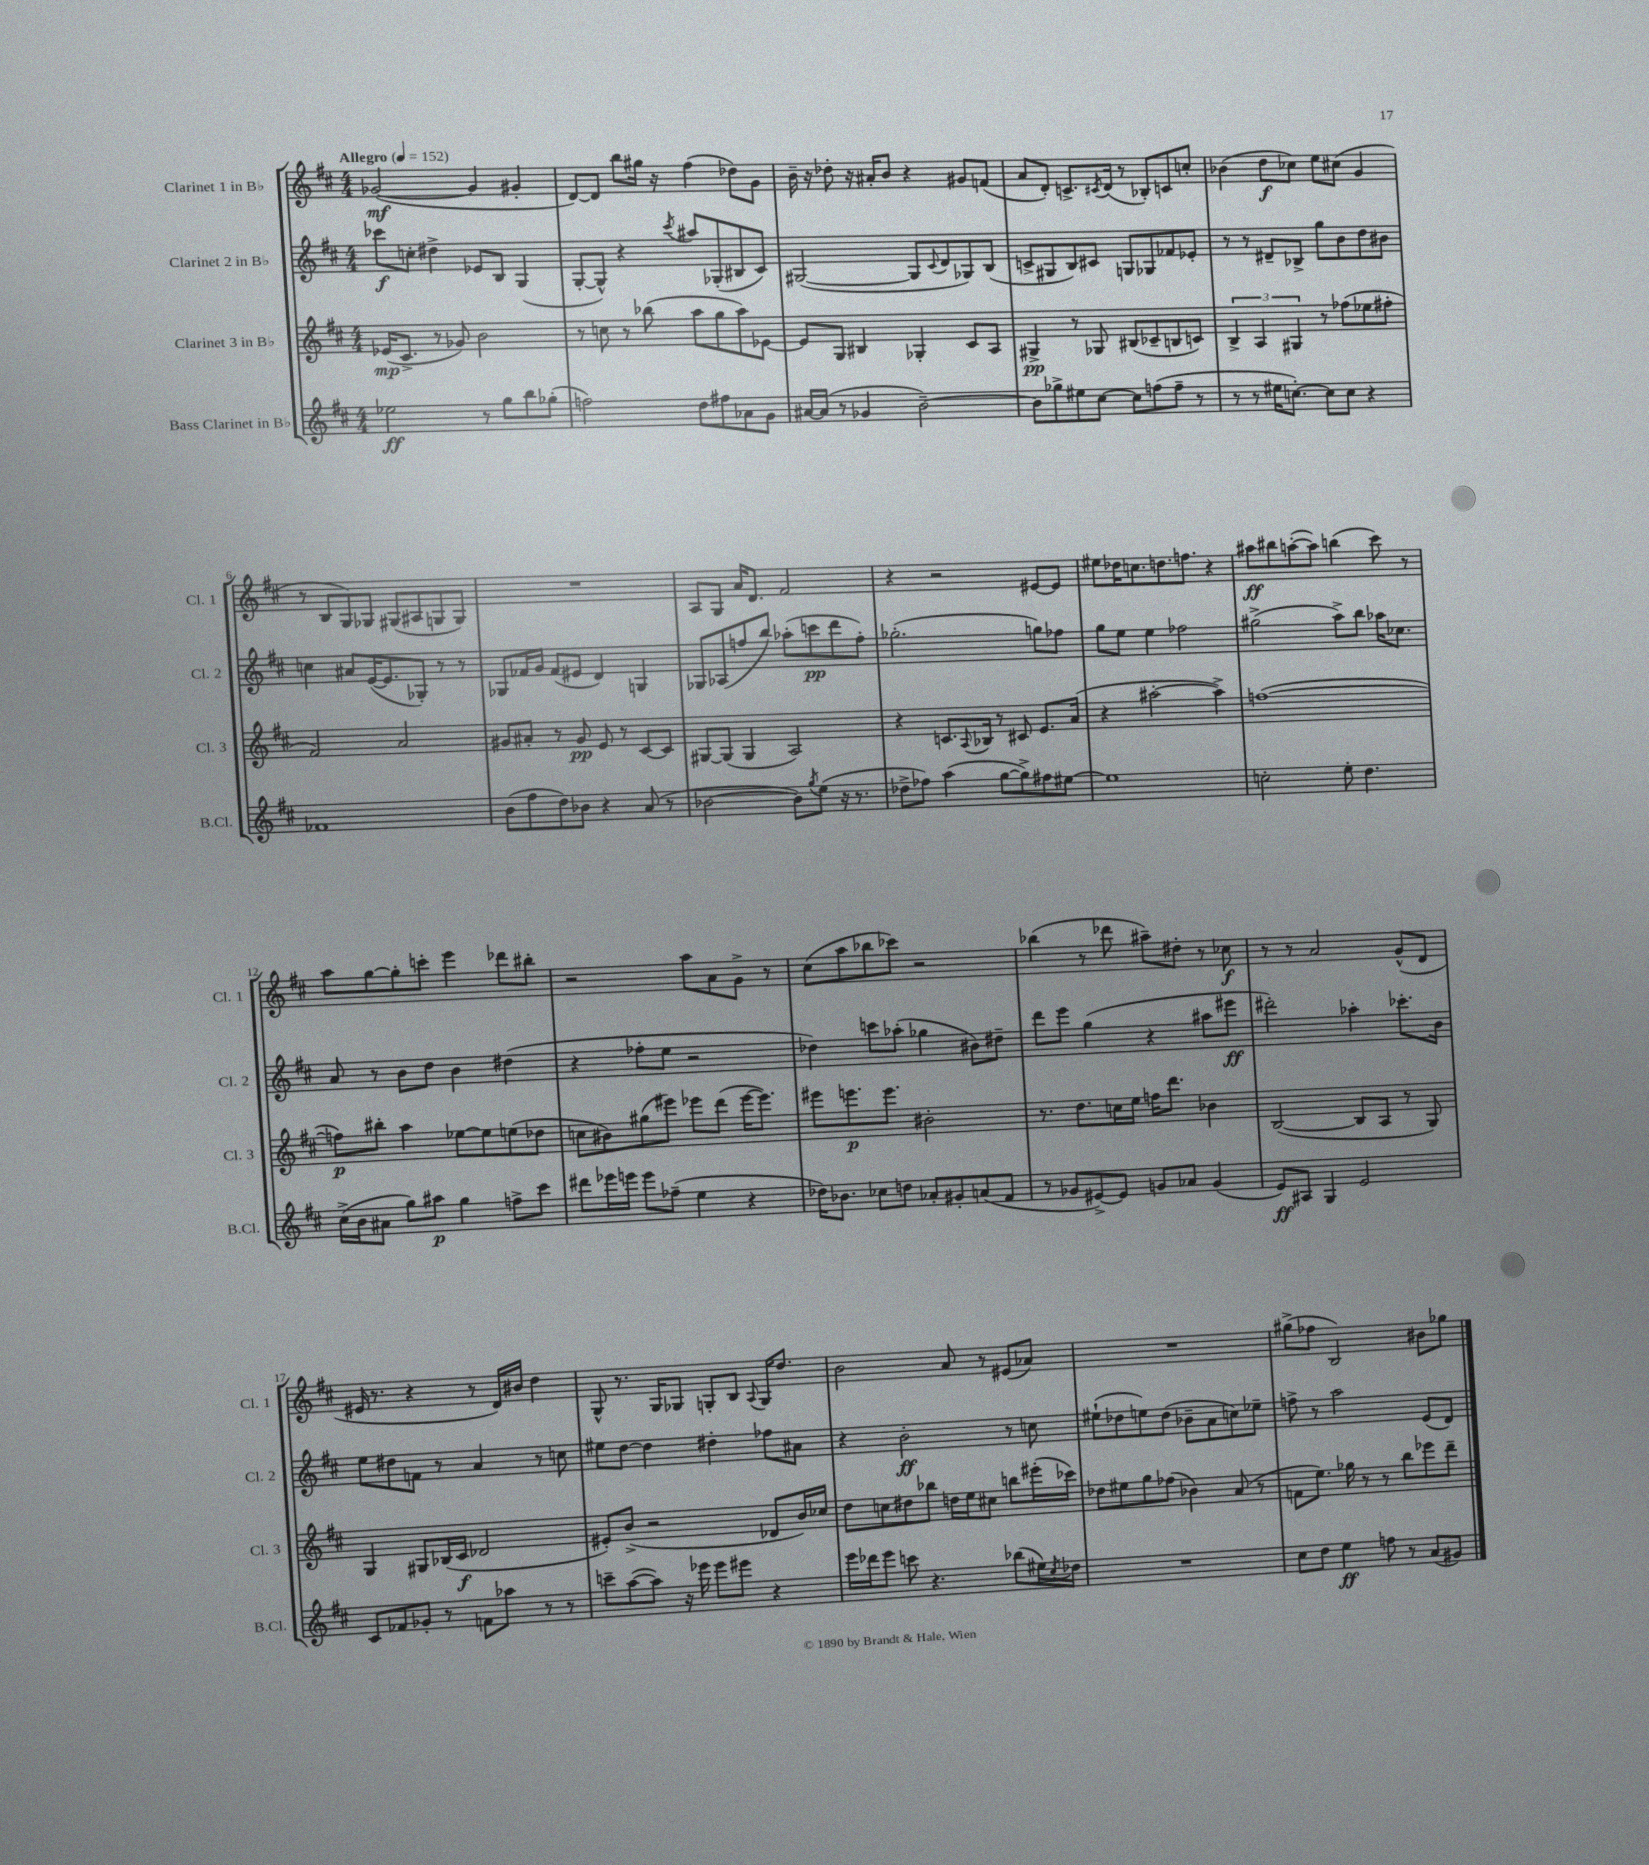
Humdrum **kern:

**kern	**dynam	**kern	**dynam	**kern	**dynam	**kern	**dynam
*part4	*part4	*part3	*part3	*part2	*part2	*part1	*part1
*staff4	*staff4	*staff3	*staff3	*staff2	*staff2	*staff1	*staff1
*I"Bass Clarinet in B♭	*	*I"Clarinet 3 in B♭	*	*I"Clarinet 2 in B♭	*	*I"Clarinet 1 in B♭	*
*I'B.Cl.	*	*I'Cl. 3	*	*I'Cl. 2	*	*I'Cl. 1	*
*clefG2	*	*clefG2	*	*clefG2	*	*clefG2	*
*k[f#c#]	*	*k[f#c#]	*	*k[f#c#]	*	*k[f#c#]	*
*M4/4	*	*M4/4	*	*M4/4	*	*M4/4	*
*MM152	*	*MM152	*	*MM152	*	*MM152	*
=1	=1	=1	=1	=1	=1	=1	=1
!	!	!	!	!	!	!LO:TX:a:B:t=Allegro	!
2ee-X\	ff	(16e-X/KL	mp	8ccc-X\L	f	([2g-X/	mf
.	.	8.c#^/J	.	.	.	.	.
.	.	.	.	8ccn'\J	.	.	.
.	.	8r	.	4dd#X^\	.	.	.
.	.	8g-X/)	.	.	.	.	.
8r	.	2b\	.	8e-X/L	.	4g-/]	.
8gg\L	.	.	.	8B/J	.	.	.
8bb\	.	.	.	(4G/	.	4g#X'/	.
(8gg-X'\J	.	.	.	.	.	.	.
=2	=2	=2	=2	=2	=2	=2	=2
2ffn\)	.	8r	.	[8G'/L	.	[8d/L)	.
.	.	8ccn\	.	8G^^/J])	.	8d/J]	.
.	.	8r	.	4r	.	8bb\L	.
.	.	(8bb-X\	.	.	.	16gg#X\Jk	.
.	.	.	.	.	.	16r	.
.	.	.	.	8qccc#/	.	.	.
8dd\L	.	8aa\L	.	8aa#X/L	.	(4ff#\	.
8ff#X\	.	8gg\	.	(8G-X'/	.	.	.
8a-X\	.	8aa\)	.	8B#X/	.	8dd-X\L)	.
8g\J	.	[8e-X\J	.	8c#/J)	.	8g\J	.
=3	=3	=3	=3	=3	=3	=3	=3
[16a#X/LL	.	8e-/L]	.	([2G#X/	.	16b~\	.
(16a#/JJ]	.	.	.	.	.	16r	.
8r	.	8G/J	.	.	.	8dd-X'\	.
4g-X/	.	4B#X/	.	.	.	16r	.
.	.	.	.	.	.	16a#X'/KL	.
.	.	.	.	.	.	8b/J	.
[2b~\)	.	4G-X'/	.	8G#/L]	.	4r	.
.	.	.	.	8qqc#/	.	.	.
.	.	.	.	8d/	.	.	.
.	.	8c#/L	.	8G-X/)	.	8g#X/L	.
.	.	8A/J	.	(8B/J	.	(8fn/J	.
=4	=4	=4	=4	=4	=4	=4	=4
8b\L]	.	4G#X^/	pp	8cn^/L	.	8a/L	.
8gg-X^\	.	.	.	8G#X/	.	8d'/J)	.
8ee#X\	.	8r	.	8B/)	.	8.cn^/L	.
[8cc#\J	.	8G-X/	.	8c#X/J	.	.	.
.	.	.	.	.	.	8qc#X/	.
.	.	.	.	.	.	(16d/Jk	.
8cc#\L]	.	(8B#X/L	.	8Gn/L	.	8r	.
(8ffn\	.	8c-X~/	.	8G-X/	.	8B-X'/L)	.
8ff~\J	.	8Bn/	.	8f-X/	.	8cn/	.
8r	.	8cn/J)	.	8e-X'/J	.	8ccn'/J	.
=5	=5	=5	=5	=5	=5	=5	=5
8r	.	6B^/	.	8r	.	(4b-X\	.
8r	.	.	.	8r	.	.	.
.	.	6A/	.	.	.	.	.
16ee#X\KL	.	.	.	8d#X~/L	.	8dd\L	f
[8.ccn'\J)	.	.	.	.	.	.	.
.	.	6G#X/	.	.	.	.	.
.	.	.	.	8B-X^/J	.	8cc-X\J)	.
8cc\L]	.	8r	.	8gg\L	.	8ee\L	.
8cc\J	.	(8ff-X\L	.	8b\	.	(8cc#X\J	.
4r	.	8ee-X\	.	8dd\	.	4g/	.
.	.	8ff#X'\J	.	8b#X\J	.	.	.
!!LO:LB:g=z
=6	=6	=6	=6	=6	=6	=6	=6
1f-X	.	2f#/)	.	4ccn\	.	8r	.
.	.	.	.	.	.	8B/L	.
.	.	.	.	8a#X/L	.	8G/)	.
.	.	.	.	([16e/K	.	8G-X/J	.
.	.	.	.	8.e/]	.	.	.
.	.	2a/	.	.	.	(8G#X/L	.
.	.	.	.	8G-X'/J)	.	8A#X/	.
.	.	.	.	8r	.	8Gn/	.
.	.	.	.	8r	.	8G/J)	.
=7	=7	=7	=7	=7	=7	=7	=7
(8b\L	.	8g#X/L	.	8G-X/L	.	1r	.
8ff#\	.	8a#X'/J	.	16f-X/L	.	.	.
.	.	.	.	16g/JJ	.	.	.
8dd\)	.	8r	.	(8f-/L	.	.	.
8b-X\J	.	8g#/	pp	8e#X/J	.	.	.
4r	.	8e/	.	4d/)	.	.	.
.	.	8r	.	.	.	.	.
(8a/	.	[8c#/L	.	4Gn/	.	.	.
8r	.	8c#/J]	.	.	.	.	.
=8	=8	=8	=8	=8	=8	=8	=8
[2b-X\	.	[8G#X/L	.	8G-X/L	.	8A/L	.
.	.	(8G#/J]	.	(8A-X/	.	8G/J	.
.	.	4G#/	.	8ffn/	.	16a/KL	.
.	.	.	.	.	.	8.d/J	.
.	.	.	.	8bb/J)	.	.	.
8b-\L])	.	2A/)	.	(8aa-X'\L	.	2f#/	.
8qgg/	.	.	.	.	.	.	.
(8ee\J	.	.	.	8cccn\	pp	.	.
16r	.	.	.	8ddd\	.	.	.
8.r	.	.	.	.	.	.	.
.	.	.	.	8ff'\J)	.	.	.
=9	=9	=9	=9	=9	=9	=9	=9
8dd-X^\L	.	4r	.	(2.gg-X'\	.	4r	.
8ff-X\J)	.	.	.	.	.	.	.
(4aa\	.	8.cn/L	.	.	.	2r	.
.	.	8qqA/	.	.	.	.	.
.	.	16B-X/Jk	.	.	.	.	.
[8gg\L	.	8r	.	.	.	.	.
8gg^\])	.	8c#X/	.	.	.	.	.
8ff#X\	.	8.e/L	.	8ggn\L)	.	[8e#X/L	.
[8ee#X\J	.	.	.	8ff-X\J	.	8e#/J]	.
.	.	(16a/Jk	.	.	.	.	.
=10	=10	=10	=10	=10	=10	=10	=10
1ee#]	.	4r	.	8gg\L	.	8ee#X\L	.
.	.	.	.	8ee\J	.	16dd-X\K	.
.	.	.	.	.	.	8.ccn\	.
.	.	[2aa#X'\	.	4ee\	.	.	.
.	.	.	.	.	.	8.ddn\	.
.	.	.	.	2ff-X\	.	.	.
.	.	.	.	.	.	8.ffn\J	.
.	.	4aa#^\])	.	.	.	4r	.
=11	=11	=11	=11	=11	=11	=11	=11
2ccn'\	.	([1ffn	.	(2gg#X^\	.	8aa#X\L	ff
.	.	.	.	.	.	8bb#X\	.
.	.	.	.	.	.	([8aan'\	.
.	.	.	.	.	.	8aa\J])	.
8ee'\	.	.	.	8aa^\L)	.	(4bbn\	.
4.dd\	.	.	.	8bb\J	.	.	.
.	.	.	.	16aa-X\KL	.	8ccc#\)	.
.	.	.	.	8.cc-X\J	.	.	.
.	.	.	.	.	.	8r	.
!!LO:LB:g=z
=12	=12	=12	=12	=12	=12	=12	=12
(16cc#^\LL	.	8ffn\L])	p	8a/	.	8aa\L	.
16b\J	.	.	.	.	.	.	.
8a#X\J	.	8bb#X'\J	.	8r	.	[8gg\	.
8gg\L)	.	4aa\	.	8b\L	.	8gg'\]	.
8aa#X\J	p	.	.	8dd\J	.	8cccn'\J	.
4gg\	.	[8ee-X\L	.	4b\	.	4eee\	.
.	.	8ee-\]	.	.	.	.	.
8ffn^\L	.	(8een\	.	(4dd#X\	.	8ddd-X\L	.
8ccc#\J	.	8dd-X\J	.	.	.	8bb#X'\J	.
=13	=13	=13	=13	=13	=13	=13	=13
8ddd#X\L	.	8ccn\L	.	4r	.	2r	.
16eee-X\L	.	8b#X\)	.	.	.	.	.
16eeen\JJ	.	.	.	.	.	.	.
8eee\L	.	(8gg#X\	.	8ff-X'\L	.	.	.
(8ff-X~\J	.	8eee#X\J)	.	8ee\J	.	.	.
4ee\	.	8eee-X\L	.	2r	.	8aa\L	.
.	.	(8ddd\J	.	.	.	8a\	.
4r	.	[16eee-\KL	.	.	.	8g^\J	.
.	.	8.eee-\J])	.	.	.	.	.
.	.	.	.	.	.	8r	.
=14	=14	=14	=14	=14	=14	=14	=14
16dd-X\KL)	.	8eee#X\L	.	4dd-X\)	.	(8cc#\L	.
8.b-X\J	.	.	.	.	.	.	.
.	.	8.eeen\	p	.	.	8aa\	.
8cc-X\L	.	.	.	8cccn\L	.	8bb-X\	.
.	.	8.eee\J	.	.	.	.	.
8ddn\J	.	.	.	(8aa-X'\J	.	8ccc-X\J)	.
8a-X'/L	.	2b#X'\	.	4gg-X\	.	2r	.
8g#X'/	.	.	.	.	.	.	.
(8an/	.	.	.	8b#X\L)	.	.	.
8f#/J	.	.	.	8dd#X~\J	.	.	.
=15	=15	=15	=15	=15	=15	=15	=15
8r	.	8.r	.	8ddd\L	.	(4bb-X\	.
8g-X/L	.	.	.	8eee\J	.	.	.
.	.	8.dd\L	.	.	.	.	.
[8e#X^/)	.	.	.	(4gg\	.	8r	.
8e#/J]	.	16ccn\L	.	.	.	8ddd-X\	.
.	.	16ee\JJ	.	.	.	.	.
8gn/L	.	16ffn\KL	.	4r	.	8aa#X~\L)	.
.	.	8.ddd\J	.	.	.	.	.
8a-X/J	.	.	.	.	.	8dd#X'\J	.
(4g/	.	4b-X\	.	8aa#X\L	.	8r	.
.	.	.	.	8eee#X\J	ff	8cc-X\	f
=16	=16	=16	=16	=16	=16	=16	=16
8e/L)	ff	([2B/	.	2ddd#X'\)	.	8r	.
8A#X/J	.	.	.	.	.	8r	.
4G/	.	.	.	.	.	2a/	.
2e/	.	8B/L]	.	4aa-X'\	.	.	.
.	.	8A/J	.	.	.	.	.
.	.	8r	.	8.ccc-X'\L	.	(8g^^/L	.
.	.	8G/)	.	.	.	8d/J	.
.	.	.	.	16b\Jk	.	.	.
!!LO:LB:g=z
=17	=17	=17	=17	=17	=17	=17	=17
8c#/L	.	4G/	.	8ee\L	.	16e#X/	.
.	.	.	.	.	.	8.r	.
8f-X/	.	.	.	8dd#X\	.	.	.
8g-X'/J	.	8G#X/L	.	8fn\J	.	4r	.
8r	.	(16B-X/L	.	8r	.	.	.
.	.	16c#/JJ	f	.	.	.	.
8fn\L	.	2d-X/	.	4a/	.	8r	.
8aa-X\J	.	.	.	.	.	16d/LL)	.
.	.	.	.	.	.	16b#X/JJ	.
8r	.	.	.	8r	.	4dd\	.
8r	.	.	.	8ccn\	.	.	.
=18	=18	=18	=18	=18	=18	=18	=18
8cccn~\L	.	8e#X'/L)	.	8ee#X\L	.	8G^^/	.
([8aa\	.	(8b^/J	.	[8dd\J	.	8.r	.
8aa\J])	.	2r	.	4dd\]	.	.	.
.	.	.	.	.	.	16G/KL	.
16r	.	.	.	.	.	8G-X/J	.
16eee-X\	.	.	.	.	.	.	.
8eee-\L	.	.	.	4dd#X'\	.	8Gn'/L	.
8eee#X\J	.	.	.	.	.	8B/J	.
.	.	.	.	.	.	8qqA/	.
4r	.	8d-X/L	.	8ff-X\L	.	16G/KL	.
.	.	.	.	.	.	8.dd/J	.
.	.	16b/L)	.	8a#X\J	.	.	.
.	.	16cc-X/JJ	.	.	.	.	.
=19	=19	=19	=19	=19	=19	=19	=19
16eee\LL	.	8dd\L	.	4r	.	2b\	.
16ddd-X\J	.	.	.	.	.	.	.
8eee\J	.	8ccn\	.	.	.	.	.
8cccn\	.	8dd#X\	.	2b'\	ff	.	.
4.r	.	8bb-X\J	.	.	.	.	.
.	.	16ddn\LL	.	.	.	8a/	.
.	.	16ee\J	.	.	.	.	.
.	.	8cc#X\J	.	.	.	8r	.
(8bb-X\L	.	8bbn\L	.	8r	.	(8e#X/L	.
16ee#X\L)	.	(16eee#X'\L	.	8ccn\	.	8a-X/J)	.
8qcc#/	.	.	.	.	.	.	.
16dd-X\JJ	.	16ccc-X\JJ)	.	.	.	.	.
=20	=20	=20	=20	=20	=20	=20	=20
1r	.	8dd-X\L	.	(8ee#X`\L	.	1r	.
.	.	8ee#X\	.	8dd-X\	.	.	.
.	.	8gg\	.	8een\)	.	.	.
.	.	(8ff-X\J	.	(8dd-\J	.	.	.
.	.	4b-X\)	.	8b-X~\L	.	.	.
.	.	.	.	8a\	.	.	.
.	.	(8a/	.	8ccn\)	.	.	.
.	.	8r	.	8ee-X~\J	.	.	.
=21	=21	=21	=21	=21	=21	=21	=21
8cc#\L	.	8fn\L	.	8ffn^\	.	(8gg#X^\L	.
8dd\J	.	8.ee\J)	.	8r	.	8ff-X\J	.
4ee\	ff	.	.	2aa\	.	2B/)	.
.	.	16gg-X\	.	.	.	.	.
.	.	8r	.	.	.	.	.
8ffn\	.	8r	.	.	.	.	.
8r	.	8bb\L	.	.	.	.	.
(8a/L	.	8eee-X\	.	(8e/L	.	8b#X\L	.
8g#X/J)	.	8ddd~\J	.	8d/J)	.	8gg-X\J	.
==	==	==	==	==	==	==	==
*-	*-	*-	*-	*-	*-	*-	*-
